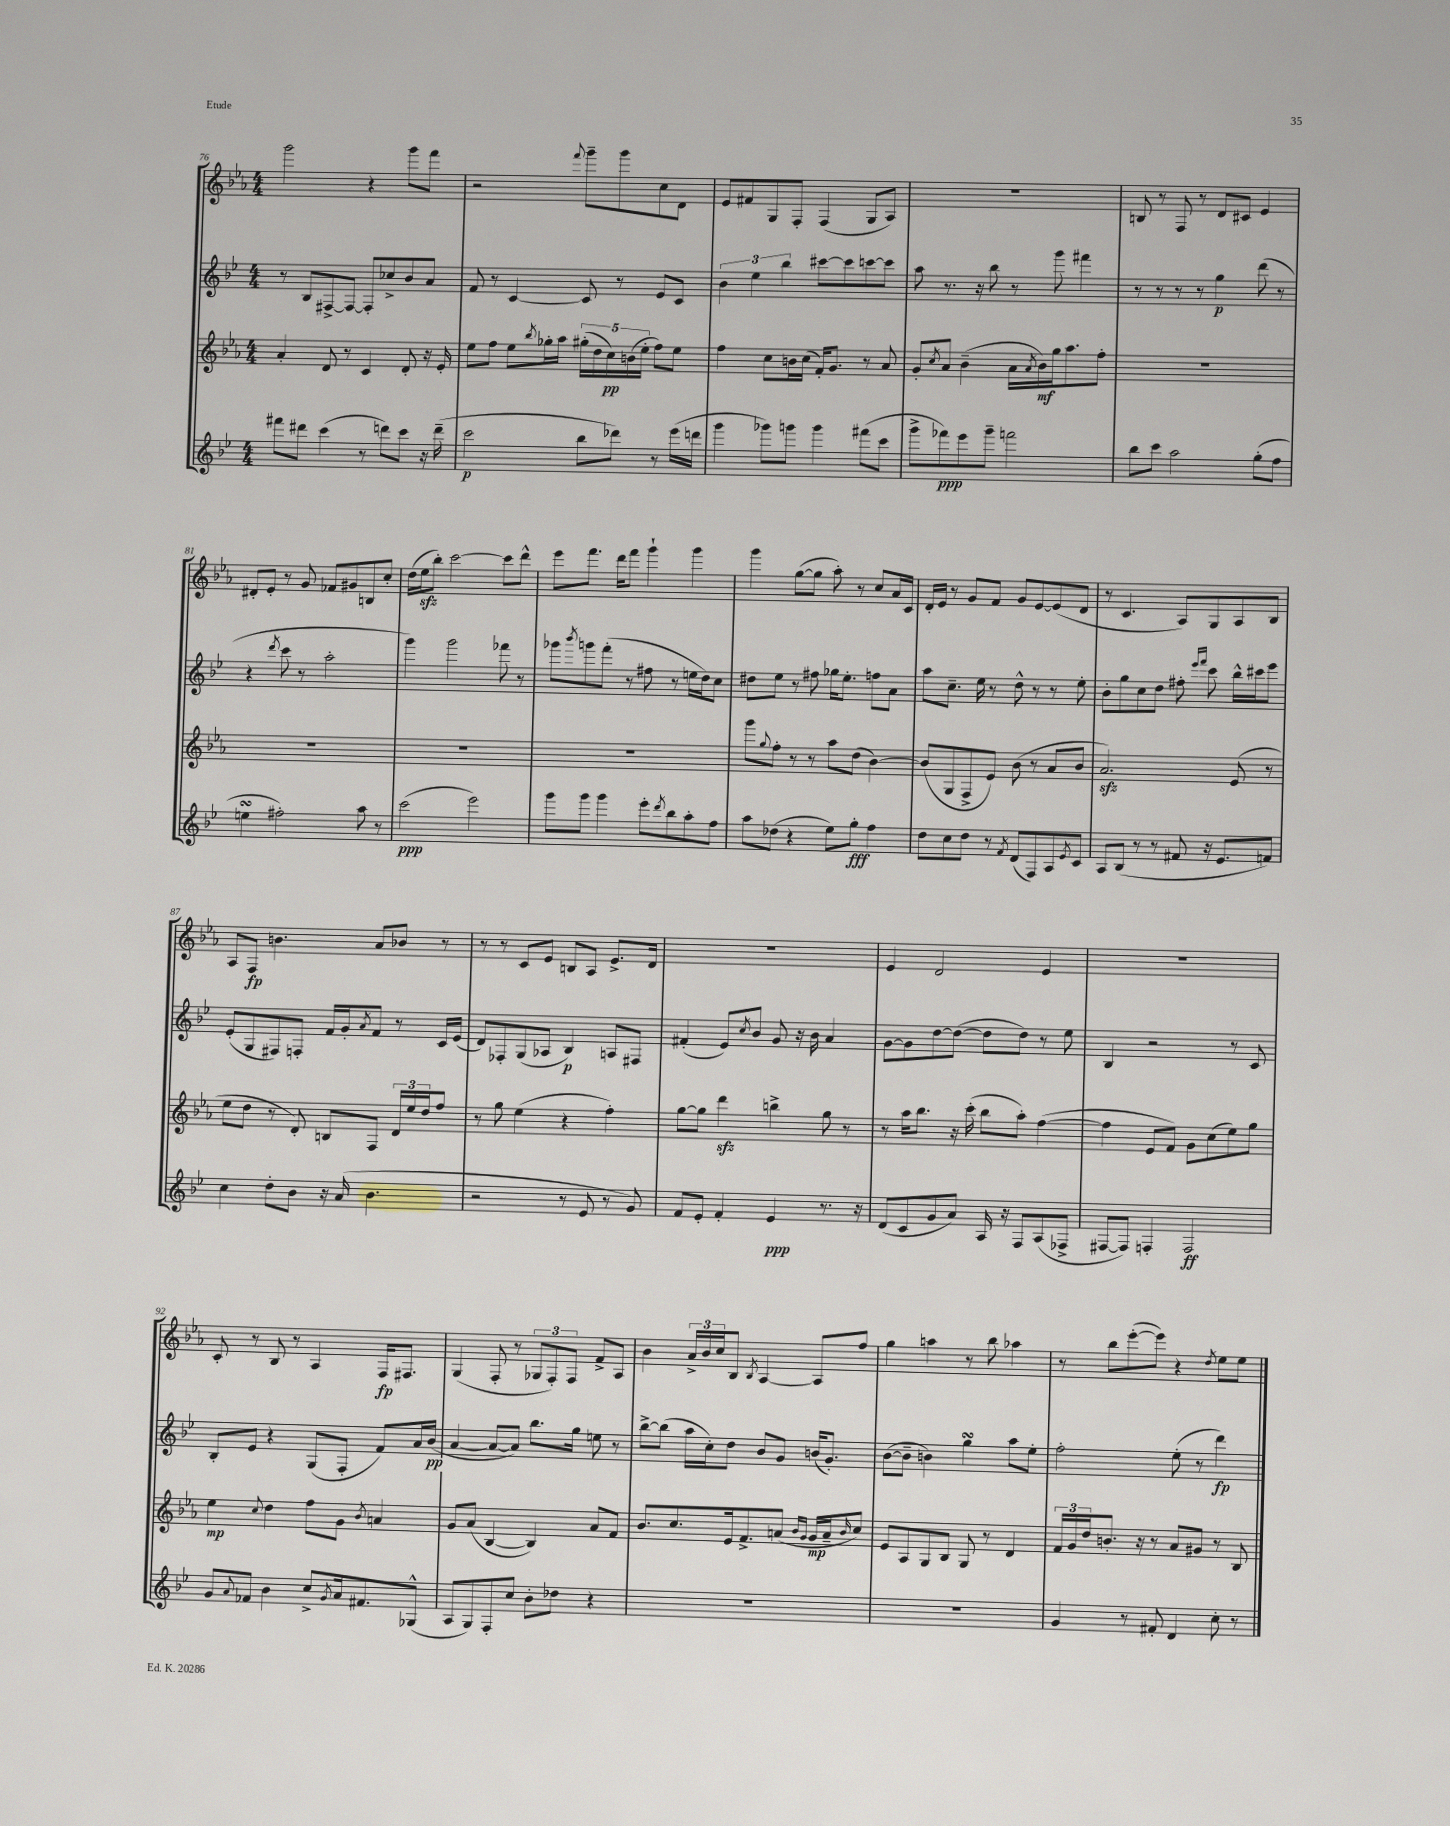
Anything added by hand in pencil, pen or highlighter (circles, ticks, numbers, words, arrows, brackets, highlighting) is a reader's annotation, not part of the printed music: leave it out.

**kern	**dynam	**kern	**dynam	**kern	**dynam	**kern	**dynam
*part4	*part4	*part3	*part3	*part2	*part2	*part1	*part1
*staff4	*staff4	*staff3	*staff3	*staff2	*staff2	*staff1	*staff1
*clefG2	*	*clefG2	*	*clefG2	*	*clefG2	*
*k[b-e-]	*	*k[b-e-a-]	*	*k[b-e-]	*	*k[b-e-a-]	*
*M4/4	*	*M4/4	*	*M4/4	*	*M4/4	*
=76	=76	=76	=76	=76	=76	=76	=76
8fff#X\L	.	4a-'/	.	8r	.	2ggg\	.
8ddd#X\J	.	.	.	8B-/L	.	.	.
(4ccc\	.	8d/	.	[8F#X^/	.	.	.
.	.	8r	.	8F#/J_	.	.	.
8r	.	4c/	.	8F#'/L]	.	4r	.
8dddn\L)	.	.	.	8cc-X^/	.	.	.
8ccc\J	.	8d'/	.	8b-/	.	8ggg\L	.
16r	.	16r	.	8a/J	.	8fff\J	.
(16ddd~\	.	16e-'/	.	.	.	.	.
=77	=77	=77	=77	=77	=77	=77	=77
2ccc\	p	8ee-\L	.	8f/	.	2r	.
.	.	8ff\J	.	8r	.	.	.
.	.	8ee-\L	.	[4c/	.	.	.
.	.	8qbb-/	.	.	.	.	.
.	.	16gg-X'\L	.	.	.	.	.
.	.	16aa-\JJ	.	.	.	.	.
.	.	.	.	.	.	8qqfff/	.
8bb-\L	.	(20gg#X'\LL	.	8c/]	.	8ggg~\L	.
.	.	20dd\	.	.	.	.	.
.	.	20cc\)	pp	.	.	.	.
8ddd-X\J)	.	.	.	8r	.	8ggg\	.
.	.	(20bn\	.	.	.	.	.
.	.	20ee-'\JJ	.	.	.	.	.
8r	.	8ff\L)	.	8e-/L	.	8cc\	.
(16eee-\LL	.	8ee-\J	.	8c/J	.	8d\J	.
16dddn\JJ	.	.	.	.	.	.	.
=78	=78	=78	=78	=78	=78	=78	=78
4ggg\	.	4ff\	.	6b-\	.	8e-/L	.
.	.	.	.	.	.	8f#X/	.
.	.	.	.	6ee-\	.	.	.
8ggg-X\L)	.	8cc\L	.	.	.	8G/	.
.	.	.	.	6bb-\	.	.	.
8gggn\J	.	16bn\L	.	.	.	8F'/J	.
.	.	(16cc\JJ	.	.	.	.	.
4ggg\	.	16f'/KL)	.	[8ccc#X\L	.	(4F/	.
.	.	8.g/J	.	.	.	.	.
.	.	.	.	8ccc#\]	.	.	.
(8fff#X\L	.	8r	.	[8cccn\	.	8G/L	.
8ccc\J	.	8a-/	.	8ccc\J]	.	8A-/J)	.
=79	=79	=79	=79	=79	=79	=79	=79
8ggg^\L	.	8g'/L	.	8aa\	.	1r	.
.	.	8qcc/	.	.	.	.	.
8fff-X\)	ppp	8a-/J	.	8.r	.	.	.
8eee-\	.	(4b-~\	.	.	.	.	.
.	.	.	.	16r	.	.	.
8ggg~\J	.	.	.	8bb-\	.	.	.
2fffn\	.	16a-\LL	.	8r	.	.	.
.	.	8qa-/	.	.	.	.	.
.	.	16b-\)	mf	.	.	.	.
.	.	16gg\J	.	8ggg\	.	.	.
.	.	8.aa-\	.	.	.	.	.
.	.	.	.	4fff#X\	.	.	.
.	.	8ff'\J	.	.	.	.	.
=80	=80	=80	=80	=80	=80	=80	=80
8bb-\L	.	1r	.	8r	.	8Bn/	.
8ccc\J	.	.	.	8r	.	8r	.
2aa\	.	.	.	8r	.	8F/	.
.	.	.	.	8r	.	8r	.
.	.	.	.	4gg\	p	8d/L	.
.	.	.	.	.	.	8c#X/J	.
(8gg'\L	.	.	.	(8ddd\	.	4e-/	.
8ff\J	.	.	.	8r	.	.	.
!!LO:LB:g=z
=81	=81	=81	=81	=81	=81	=81	=81
4eensSsS\	.	1r	.	4r	.	8d#X'/L	.
.	.	.	.	.	.	8e-'/J	.
.	.	.	.	8qddd/	.	.	.
2ff#X'\)	.	.	.	8ccc\	.	8r	.
.	.	.	.	8r	.	8g/	.
.	.	.	.	2aa'\	.	8f-X/L	.
.	.	.	.	.	.	8g#X/	.
8aa\	.	.	.	.	.	8Bn/	.
8r	.	.	.	.	.	8cc'/J	.
=82	=82	=82	=82	=82	=82	=82	=82
(2ccc\	ppp	1r	.	4ggg\)	.	(16dd\LL	.
.	.	.	.	.	.	16ee-zz\J	.
.	.	.	.	.	.	8bb-'\J)	.
.	.	.	.	2ggg\	.	[2ccc\	.
2eee-\)	.	.	.	.	.	.	.
.	.	.	.	8fff-X\	.	8ccc\L]	.
.	.	.	.	8r	.	8ddd^^\J	.
=83	=83	=83	=83	=83	=83	=83	=83
8ggg\L	.	1r	.	8ggg-X\L	.	8eee-\L	.
.	.	.	.	8qbbb-/	.	.	.
8ggg\J	.	.	.	8gggn\	.	8.fff\J	.
4ggg\	.	.	.	(8fff'\J	.	.	.
.	.	.	.	.	.	16ddd\KL	.
.	.	.	.	8r	.	8fff\J	.
8eee-'\L	.	.	.	8ff#X\	.	4ggg`\	.
8qddd/	.	.	.	.	.	.	.
8bb-\	.	.	.	8r	.	.	.
8aa'\	.	.	.	16een\LL	.	4ggg\	.
.	.	.	.	16dd\J)	.	.	.
8ff\J	.	.	.	8cc\J	.	.	.
=84	=84	=84	=84	=84	=84	=84	=84
8aa\L	.	8ggg\L	.	8dd#X\L	.	4ggg\	.
.	.	8qqgg/	.	.	.	.	.
(8dd-X\J	.	8ff'\J	.	8ee-\J	.	.	.
4r	.	8r	.	8r	.	([8gg\L	.
.	.	8r	.	8ff#X\	.	8gg\J]	.
8ee-\L)	.	8aa-\L	.	16gg-X\KL	.	8aa-'\)	.
.	.	.	.	8.ee-'\J	.	.	.
8gg'\J	fff	(8dd\J	.	.	.	8r	.
4ff\	.	[4b-\)	.	8ffn\L	.	8cc/L	.
.	.	.	.	8a\J	.	16a-/L	.
.	.	.	.	.	.	16c/JJ	.
=85	=85	=85	=85	=85	=85	=85	=85
8dd\L	.	(8b-/L]	.	8aa\L	.	16d'/LL	.
.	.	.	.	.	.	16e-/JJ	.
8cc\	.	8G/	.	8.cc~\J	.	8r	.
8dd\J	.	8F^/	.	.	.	8g/L	.
.	.	.	.	16ee-\	.	.	.
8r	.	8e-/J)	.	8r	.	8f/J	.
8qf/	.	.	.	.	.	.	.
(8d/L	.	(8b-\	.	8dd^^\	.	8g/L	.
8F/)	.	8r	.	8r	.	[8e-/	.
8A/	.	8a-/L	.	8r	.	(8e-/]	.
8qe-/	.	.	.	.	.	.	.
8c/J	.	8b-/J	.	8ee-'\	.	8d/J	.
=86	=86	=86	=86	=86	=86	=86	=86
8A/L	.	2.a-zz/)	.	8b-'\L	.	8r	.
(8B-/J	.	.	.	8gg\	.	4.c/	.
8r	.	.	.	8cc\	.	.	.
8r	.	.	.	8dd\J	.	.	.
8f#X/	.	.	.	8ff#X'\	.	8A-/L)	.
.	.	.	.	16qqeee-/LL	.	.	.
.	.	.	.	16qqfff/JJ	.	.	.
16r	.	.	.	8ccc\	.	8G/	.
8.e-/L	.	.	.	.	.	.	.
.	.	(8e-/	.	16bb-^^\LL	.	8A-/	.
.	.	.	.	16ccc#X\J	.	.	.
8fn/J)	.	8r	.	8eee-\J	.	8B-/J	.
!!LO:LB:g=z
=87	=87	=87	=87	=87	=87	=87	=87
4cc\	.	8ee-\L	.	(8e-'/L	.	8A-/L	.
.	.	8dd\J	.	8G/	.	8F/J	fp
8dd'\L	.	8r	.	8F#X/)	.	4.bn\	.
8b-\J	.	8d'/)	.	8Fn'/J	.	.	.
16r	.	8Bn/L	.	16f/LL	.	.	.
(16a/	.	.	.	16g'/J	.	.	.
.	.	.	.	8qa/	.	.	.
4.b-\	.	8F/J	.	8f/J	.	8a-/L	.
.	.	24d/LL	.	8r	.	8b-X/J	.
.	.	24ee-/	.	.	.	.	.
.	.	24dd/J	.	.	.	.	.
.	.	8ff/J	.	16c/LL	.	8r	.
.	.	.	.	(16e-/JJ	.	.	.
=88	=88	=88	=88	=88	=88	=88	=88
2r	.	8r	.	8d/L)	.	8r	.
.	.	8gg\	.	8F-X'/	.	8r	.
.	.	(4ee-\	.	(8G/	.	8c/L	.
.	.	.	.	8A-X/J	.	8e-/J	.
8r	.	4r	.	4B-/)	p	8Bn/L	.
8e-/	.	.	.	.	.	8A-/J	.
8r	.	4ff'\)	.	8An/L	.	8.e-^/L	.
8g/)	.	.	.	8F#X/J	.	.	.
.	.	.	.	.	.	16d/Jk	.
=89	=89	=89	=89	=89	=89	=89	=89
8f/L	.	[8gg\L	.	(4f#X'/	.	1r	.
8e-'/J	.	8gg\J]	.	.	.	.	.
4f'/	.	4dddzz\	.	8e-/L)	.	.	.
.	.	.	.	8qcc/	.	.	.
.	.	.	.	8b-/J	.	.	.
4e-/	ppp	4bbn^\	.	8g/	.	.	.
.	.	.	.	16r	.	.	.
.	.	.	.	16b-\	.	.	.
8.r	.	8gg\	.	4a/	.	.	.
.	.	8r	.	.	.	.	.
16r	.	.	.	.	.	.	.
=90	=90	=90	=90	=90	=90	=90	=90
(8d/L	.	8r	.	[8g\L	.	4e-/	.
8c/	.	16aa-\KL	.	8g\]	.	.	.
.	.	8.bb-\J	.	.	.	.	.
8g/	.	.	.	[8dd\	.	2d/	.
8a/J)	.	16r	.	(8dd\J_	.	.	.
.	.	(16ccc'\	.	.	.	.	.
16A/	.	8bb-\L	.	8dd\L]	.	.	.
16r	.	.	.	.	.	.	.
8F/L	.	8aa-'\J)	.	8dd\J)	.	.	.
(8A/	.	([4ff\	.	8r	.	4e-/	.
8F-X^/J	.	.	.	8ee-\	.	.	.
=91	=91	=91	=91	=91	=91	=91	=91
[8F#X/L	.	4ff\]	.	4B-/	.	1r	.
8F#/J])	.	.	.	.	.	.	.
4Fn'/	.	8e-/L	.	2r	.	.	.
.	.	8f/J)	.	.	.	.	.
2F/	ff	8g\L	.	.	.	.	.
.	.	(8cc\	.	.	.	.	.
.	.	8ee-\)	.	8r	.	.	.
.	.	8gg\J	.	8c/	.	.	.
!!LO:LB:g=z
=92	=92	=92	=92	=92	=92	=92	=92
8g/L	.	4ee-\	mp	8B-'/L	.	8c'/	.
8qqa/	.	.	.	.	.	.	.
8f-X/J	.	.	.	8e-/J	.	8r	.
.	.	8qqcc/	.	.	.	.	.
4b-\	.	4dd\	.	4r	.	8B-/	.
.	.	.	.	.	.	8r	.
8cc^/L	.	8ff\L	.	(8G/L	.	4A-/	.
8qg/	.	.	.	.	.	.	.
16a/k	.	8g\J	.	8F'/J	.	.	.
8.f#X/	.	.	.	.	.	.	.
.	.	8qb-/	.	.	.	.	.
.	.	4an/	.	8f/L)	.	16F/KL	fp
.	.	.	.	.	.	8.F#X/J	.
(8G-X^^/J	.	.	.	16a/L	.	.	.
.	.	.	.	(16b-/JJ	pp	.	.
=93	=93	=93	=93	=93	=93	=93	=93
8A/L	.	8g/L	.	[4a/	.	(4G/	.
8G/)	.	(8a-/J	.	.	.	.	.
8F'/	.	[4B-/	.	8a/L_	.	8F'/	.
8cc/J	.	.	.	8a/J])	.	8r	.
8b-'\L	.	4B-/])	.	8.bb-\L	.	12G-X/L	.
.	.	.	.	.	.	12F'/)	.
8dd-X\J	.	.	.	.	.	.	.
.	.	.	.	.	.	12F/J	.
.	.	.	.	16gg\Jk	.	.	.
4r	.	8a-/L	.	8een\	.	8f^/L	.
.	.	8f/J	.	8r	.	8A-/J	.
=94	=94	=94	=94	=94	=94	=94	=94
1r	.	8.b-/L	.	[8bb-^\L	.	4b-\	.
.	.	.	.	(8bb-\J]	.	.	.
.	.	8.cc/	.	.	.	.	.
.	.	.	.	16aa\LL	.	24a-^/LL	.
.	.	.	.	.	.	24b-/	.
.	.	.	.	16cc'\J)	.	.	.
.	.	.	.	.	.	24cc/J	.
.	.	16e-/k	.	8dd\J	.	8B-/J	.
.	.	8.f^/	.	.	.	.	.
.	.	.	.	.	.	8qB-/	.
.	.	.	.	8b-/L	.	[4A-/	.
.	.	(8an/J	.	8g/J	.	.	.
.	.	16qqb-/LL	.	.	.	.	.
.	.	16qqg/JJ	.	.	.	.	.
.	.	16g/LL	mp	(16bn/KL	.	8A-/L]	.
.	.	16a~/J	.	8.g'/J)	.	.	.
.	.	16qqb-/	.	.	.	.	.
.	.	8cc/J)	.	.	.	8ff/J	.
=95	=95	=95	=95	=95	=95	=95	=95
1r	.	8e-/L	.	([8b-\L	.	4gg\	.
.	.	8A-/	.	8b-~\J]	.	.	.
.	.	8G/	.	4bn\)	.	4aan\	.
.	.	8B-/J	.	.	.	.	.
.	.	8G/	.	4ggsSSS\	.	8r	.
.	.	8r	.	.	.	8bb-\	.
.	.	4d/	.	8aa\L	.	4aa-X\	.
.	.	.	.	8ee-'\J	.	.	.
=96	=96	=96	=96	=96	=96	=96	=96
4g/	.	24f/LL	.	2ff'\	.	8r	.
.	.	24g/	.	.	.	.	.
.	.	24dd/J	.	.	.	.	.
.	.	8.bn'/J	.	.	.	8bb-\L	.
8r	.	.	.	.	.	([8eee-'\	.
.	.	16r	.	.	.	.	.
8f#X'/	.	8r	.	.	.	8eee-\J])	.
4d/	.	8a-/L	.	(8ee-'\	.	4r	.
.	.	8g#X/J	.	8r	.	.	.
.	.	.	.	.	.	8qdd/	.
8cc'\	.	8r	.	4ddd\)	fp	8ee-\L	.
8r	.	8B-/	.	.	.	8ee-\J	.
==	==	==	==	==	==	==	==
*-	*-	*-	*-	*-	*-	*-	*-
